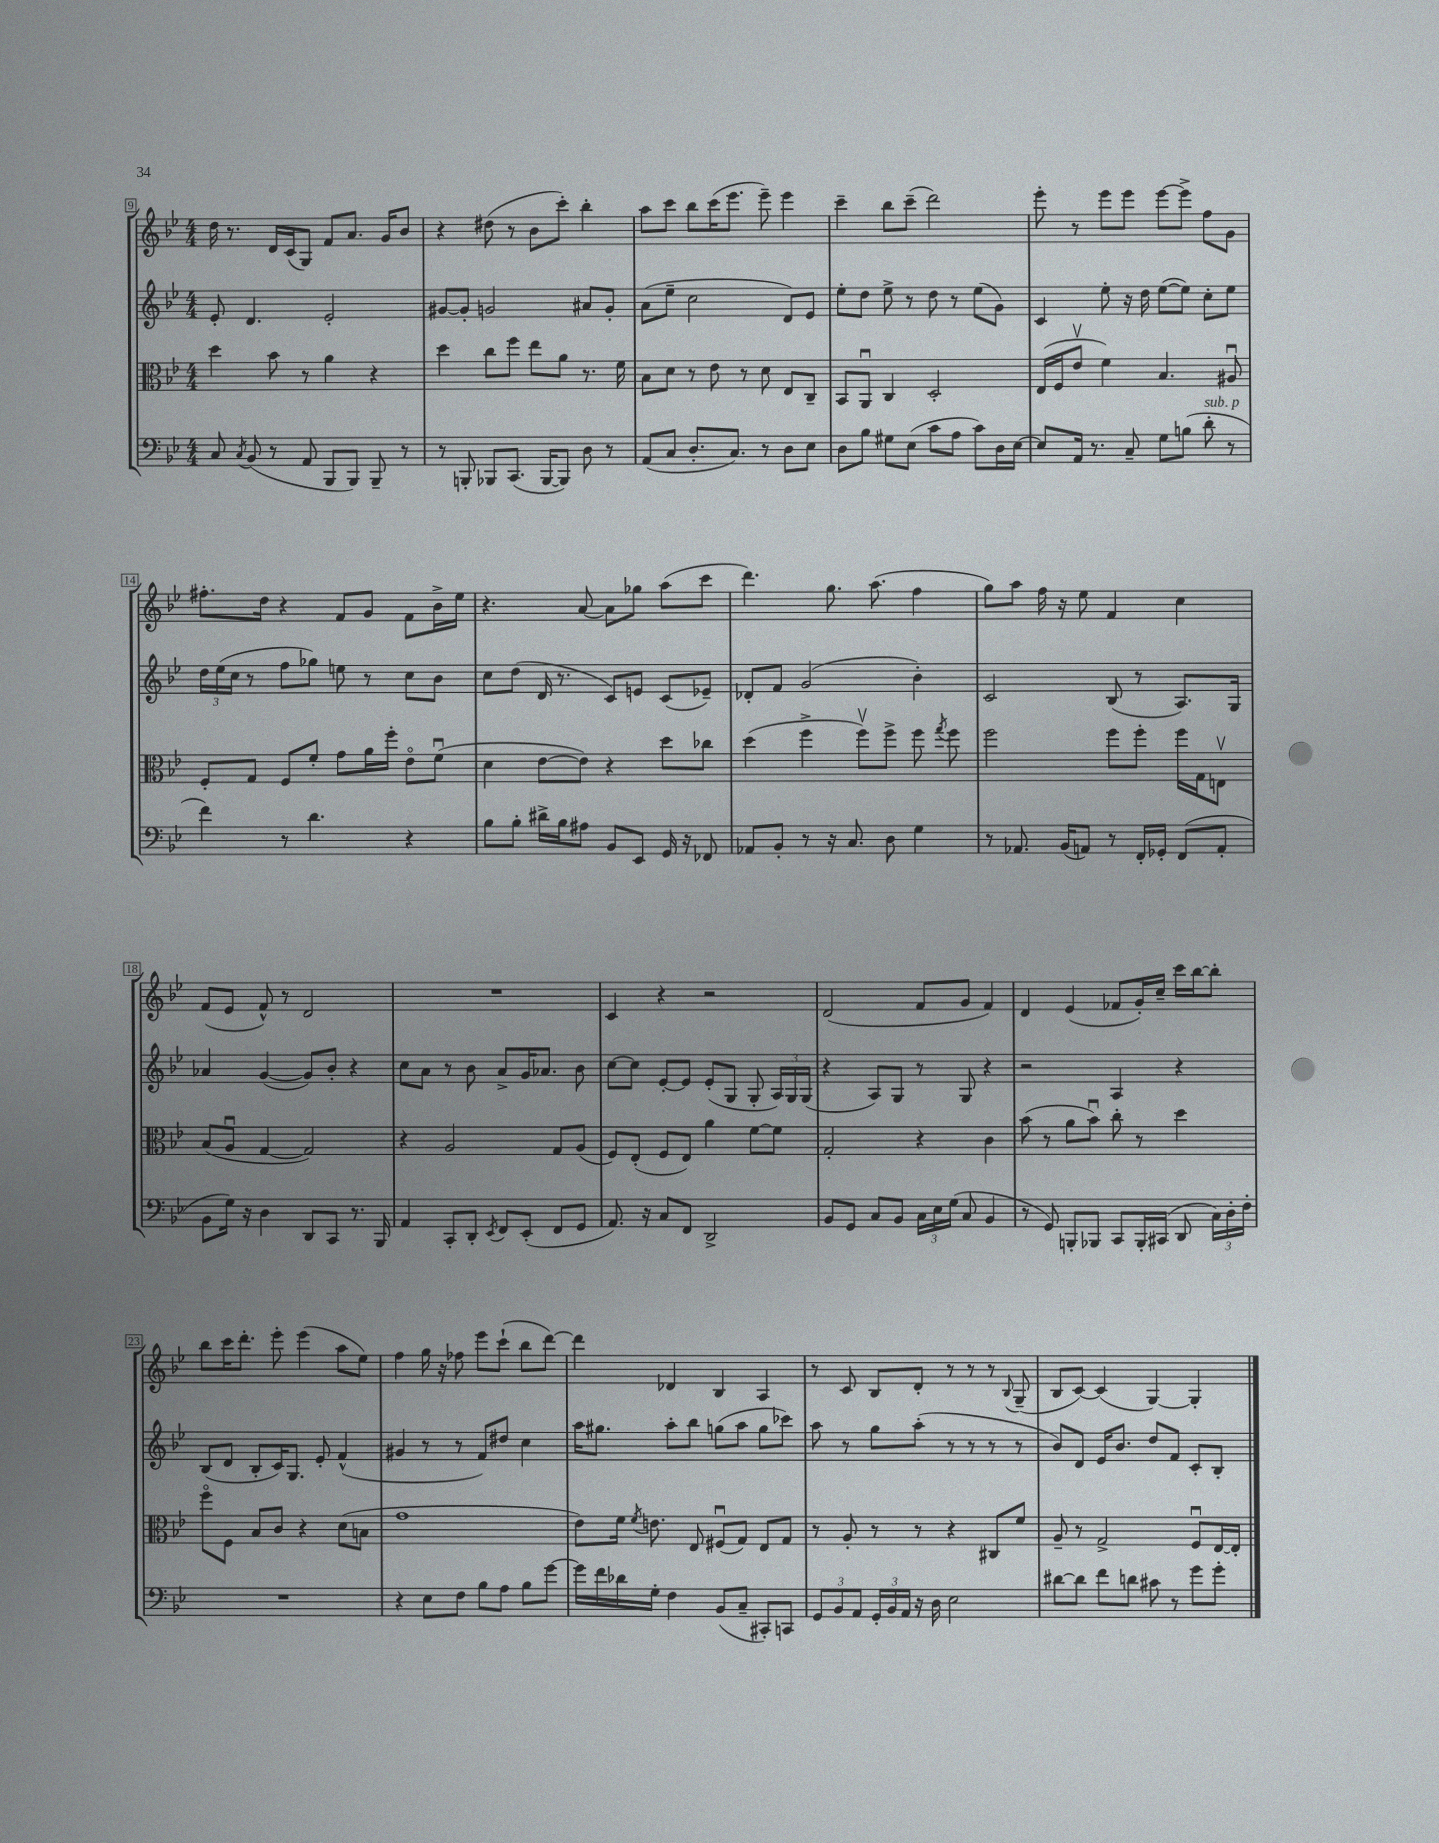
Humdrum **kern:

**kern	**kern	**kern	**kern
*staff4	*staff3	*staff2	*staff1
*clefF4	*clefC3	*clefG2	*clefG2
*k[b-e-]	*k[b-e-]	*k[b-e-]	*k[b-e-]
*M4/4	*M4/4	*M4/4	*M4/4
8C/	4dd\	8e-'/	16dd\
.	.	.	8.r
8qC/	.	.	.
(8BB-/	.	4.d/	.
8r	8b-\	.	16d/LL
.	.	.	(16c/J
8AA/	8r	.	8G/J)
8BBB-/L	4a\	2e-'/	8f/L
8BBB-/J)	.	.	8.a/J
8BBB-~/	4r	.	.
.	.	.	16g/LK
8r	.	.	8b-/J
=	=	=	=
8r	4dd\	[8g#/L	4r
8BBB'/	.	8g#'/]J	.
8BBB-/L	8cc\L	2g/	(8dd#\
(8.CC/J	8ff\J	.	8r
.	8ee-\L	.	8b-\L
[16BBB-/LK	.	.	.
8BBB-/]J)	8a\J	.	8ccc'\J)
8D\	8.r	8a#/L	4bb-'\
8r	.	8g'/J	.
.	16f\	.	.
=	=	=	=
(8AA/L	8B-\L	(8a\L	8aa\L
8C/J	8d\J	8ee-~\J	8ccc\J
8.D'/L	8r	2cc\	8bb-\L
.	8e-\	.	(16ccc\K
8.C/J)	.	.	8.eee-\J
.	8r	.	.
8r	8d\	.	8eee-~\)
8D\L	8E-/L	8d/L)	4eee-\
8E-\J	8C~/J	8e-/J	.
=	=	=	=
8D\L	8BB-/L	8ee-'\L	4ccc~\
8B-\J	8AAu/J	8dd\J	.
8G#\L	4C/	8ee-^\	8bb-\L
(8E-\J	.	8r	(8ccc~\J
8c\L	2D'/	8dd\	2ddd\)
8A\J	.	8r	.
8c\L)	.	(8ee-\L	.
16D\L	.	8g\J)	.
[16E-\JJ	.	.	.
=	=	=	=
8E-/]L	(16E-/LL	4c/	8eee-'\
.	16F/J	.	.
16AA/Jk	8e-v/J	.	8r
8.r	.	.	.
.	4f\)	8ee-'\	8eee-\L
8C~/	.	16r	8eee-\J
.	.	16dd\	.
8G\L	4.B-/	([8ee-\L	[8eee-\L
(8B\J	.	8ee-\]J)	8eee-^\]J
8d'\	.	8cc'\L	8ff\L
8r	8A#u/	8ee-\J	8g\J
=	=	=	=
4f\)	8F'/L	24dd\LL	8.ff#'\L
.	.	(24ee-\	.
.	.	24cc\JJ	.
.	8G/J	8r	.
.	.	.	16dd\Jk
8r	8F/L	8ff\L	4r
4.d\	8f'/J	8gg-\J)	.
.	8g\L	8ee\	8f/L
.	16a\L	8r	8g/J
.	16ff'\JJ	.	.
4r	8e-o\L	8cc\L	8f\L
.	(8fu\J	8b-\J	16b-^\L
.	.	.	16ee-\JJ
=	=	=	=
8B-\L	4d\	8cc\L	4.r
8B-'\J	.	(8dd\J	.
16d#^\LL	[8e-\L	16d/	.
16B-\J	.	8.r	.
8A#\J	8e-\]J)	.	[8a/
8BB-/L	4r	8c/L)	8a\]L
8EE-/J	.	8e/J	8gg-\J
16GG/	8dd\L	(8c/L	(8aa\L
16r	.	.	.
8FF-/	8cc-\J	8e-~/J)	8ccc\J
=	=	=	=
8AA-/L	(4dd\	8d-'/L	4.ddd\)
8BB-'/J	.	8f/J	.
8r	4ff^\	(2g/	.
16r	.	.	8.gg\
8.C/	.	.	.
.	8ffv\L)	.	.
.	.	.	(8.aa\
8D\	8ff^\J	.	.
4G\	8ff\	4b-'\)	4ff\
.	8qgg/	.	.
.	8ff\	.	.
=	=	=	=
8r	2ff\	2c/	8gg\L)
8.AA-/	.	.	8aa\J
.	.	.	16ff\
(16BB-/LK	.	.	16r
8AA/J)	.	.	8ee-\
8r	8ff\L	(8B-/	4f/
16FF'/LL	8ff'\J	8r	.
16GG-'/JJ	.	.	.
(8FF/L	16ff\LL	8.A/L)	4cc\
.	16G\J	.	.
8AA'/J	8Ev\J	.	.
.	.	16G/Jk	.
=	=	=	=
8BB-\L	(8B-/L	4a-/	(8f/L
16G\Jk)	8Au/J	.	8e-/J
16r	.	.	.
4D\	[4G/	([4g/	8f^^/)
.	.	.	8r
8DD/L	2G/])	8g/]L)	2d/
8CC/J	.	8b-'/J	.
8.r	.	4r	.
16BBB-/	.	.	.
=	=	=	=
4AA/	4r	8cc\L	1r
.	.	8a\J	.
8CC'/L	2A/	8r	.
8DD'/J	.	8b-\	.
8qEE-/	.	.	.
8FF/L	.	8a^/L	.
(8EE-'/J	.	16g/K	.
.	.	8.a-/J	.
8FF/L	8G/L	.	.
8GG/J	(8A/J	8b-\	.
=	=	=	=
8.AA/)	8F/L)	[8cc\L	4c/
.	(8E-'/J	8cc\]J	.
16r	.	.	.
8C/L	8F/L	[8e-'/L	4r
8FF/J	8E-/J)	8e-/]J	.
2DD^/	4a\	(8e-'/L	2r
.	.	8G/J	.
.	[8f\L	8G'/	.
.	8f\]J	24A/LL)	.
.	.	24G/	.
.	.	(24G/JJ	.
=	=	=	=
8BB-/L	2G'/	4r	(2d/
8GG/J	.	.	.
8C/L	.	8A/L)	.
8BB-/J	.	8G/J	.
24C\LL	4r	8r	8f/L
24E-\	.	.	.
(24G\JJ	.	.	.
8C/	.	8G/	8g/J
4BB-/	4c\	4r	4f/)
=	=	=	=
8r	(8b-\	2r	4d/
8GG/)	8r	.	.
8BBB'/L	8a\L	.	(4e-/
8BBB-/J	8b-u\J)	.	.
8CC/L	8cc'\	4A/	8f-/L
16BBB-'/L	8r	.	16g'/L)
(16CC#/JJ	.	.	16cc~/JJ
8DD/	4dd\	4r	16ccc\LL
.	.	.	[16bb-\J
24C\LL)	.	.	8bb-'\]J
24D'\	.	.	.
24F'\JJ	.	.	.
=	=	=	=
1r	8ffo\L	(8B-/L	8bb-\L
.	8F\J	8d/J	16ccc\K
.	.	.	8.ddd'\J
.	8B-/L	8B-'/L	.
.	8c/J	16c/K)	8eee-'\
.	.	8.G/J	.
.	4r	.	(4eee-\
.	.	8e-'/	.
.	(8d\L	(4f^^/	8aa\L
.	8B\J	.	8ee-\J)
=	=	=	=
4r	1g	4g#/	4ff\
8E-\L	.	8r	16gg\
.	.	.	16r
8F\J	.	8r	8ff-\
8B-\L	.	8f/L)	8eee-\L
8A\J	.	8dd#/J	(8ccc`\J
8B-\L	.	4cc\	8bb-\L
[8g\J	.	.	[8ddd\J)
=	=	=	=
16g\]LL	8e-\L)	16aa\LK	4ddd\]
16f\	.	8.gg#\J	.
16d-\	16f\Jk	.	.
.	8qf/	.	.
16G'\JJ	8.e\	.	.
4F\	.	8aa'\L	4d-/
.	8E-/	8bb-\J	.
(8BB-/L	(8F#u/L	(8gg\L	4B-/
8C~/J	8G/J)	8aa\J	.
8CC#'/L)	8E-/L	8gg\L	4A/
8CC/J	8G/J	8ccc-\J)	.
=	=	=	=
12GG/L	8r	8aa\	8r
12BB-/	.	.	.
.	8A'/	8r	8c/
12AA/J	.	.	.
24GG'/LL	8r	8gg\L	8B-/L
24BB-/	.	.	.
24AA/JJ	.	.	.
16r	8r	(8aa'\J	8d'/J
16D\	.	.	.
2E-\	4r	8r	8r
.	.	8r	8r
.	8C#/L	8r	8r
.	.	.	8qqB-/
.	8f/J	8r	(8G~/
=	=	=	=
[8d#\L	8A~/	8b-/L)	8B-/L
8d#\]J	8r	8d/J	[8c/J)
8f\L	2G^/	16e-/LK	(4c/]
.	.	8.b-/J	.
8d\J	.	.	.
8c#\	.	8dd/L	[4G/)
8r	.	8f/J	.
8g\L	8Fu/L	8c'/L	4G'/]
8g'\J	[16E-/L	8B-'/J	.
.	16E-'/]JJ	.	.
==	==	==	==
*-	*-	*-	*-
